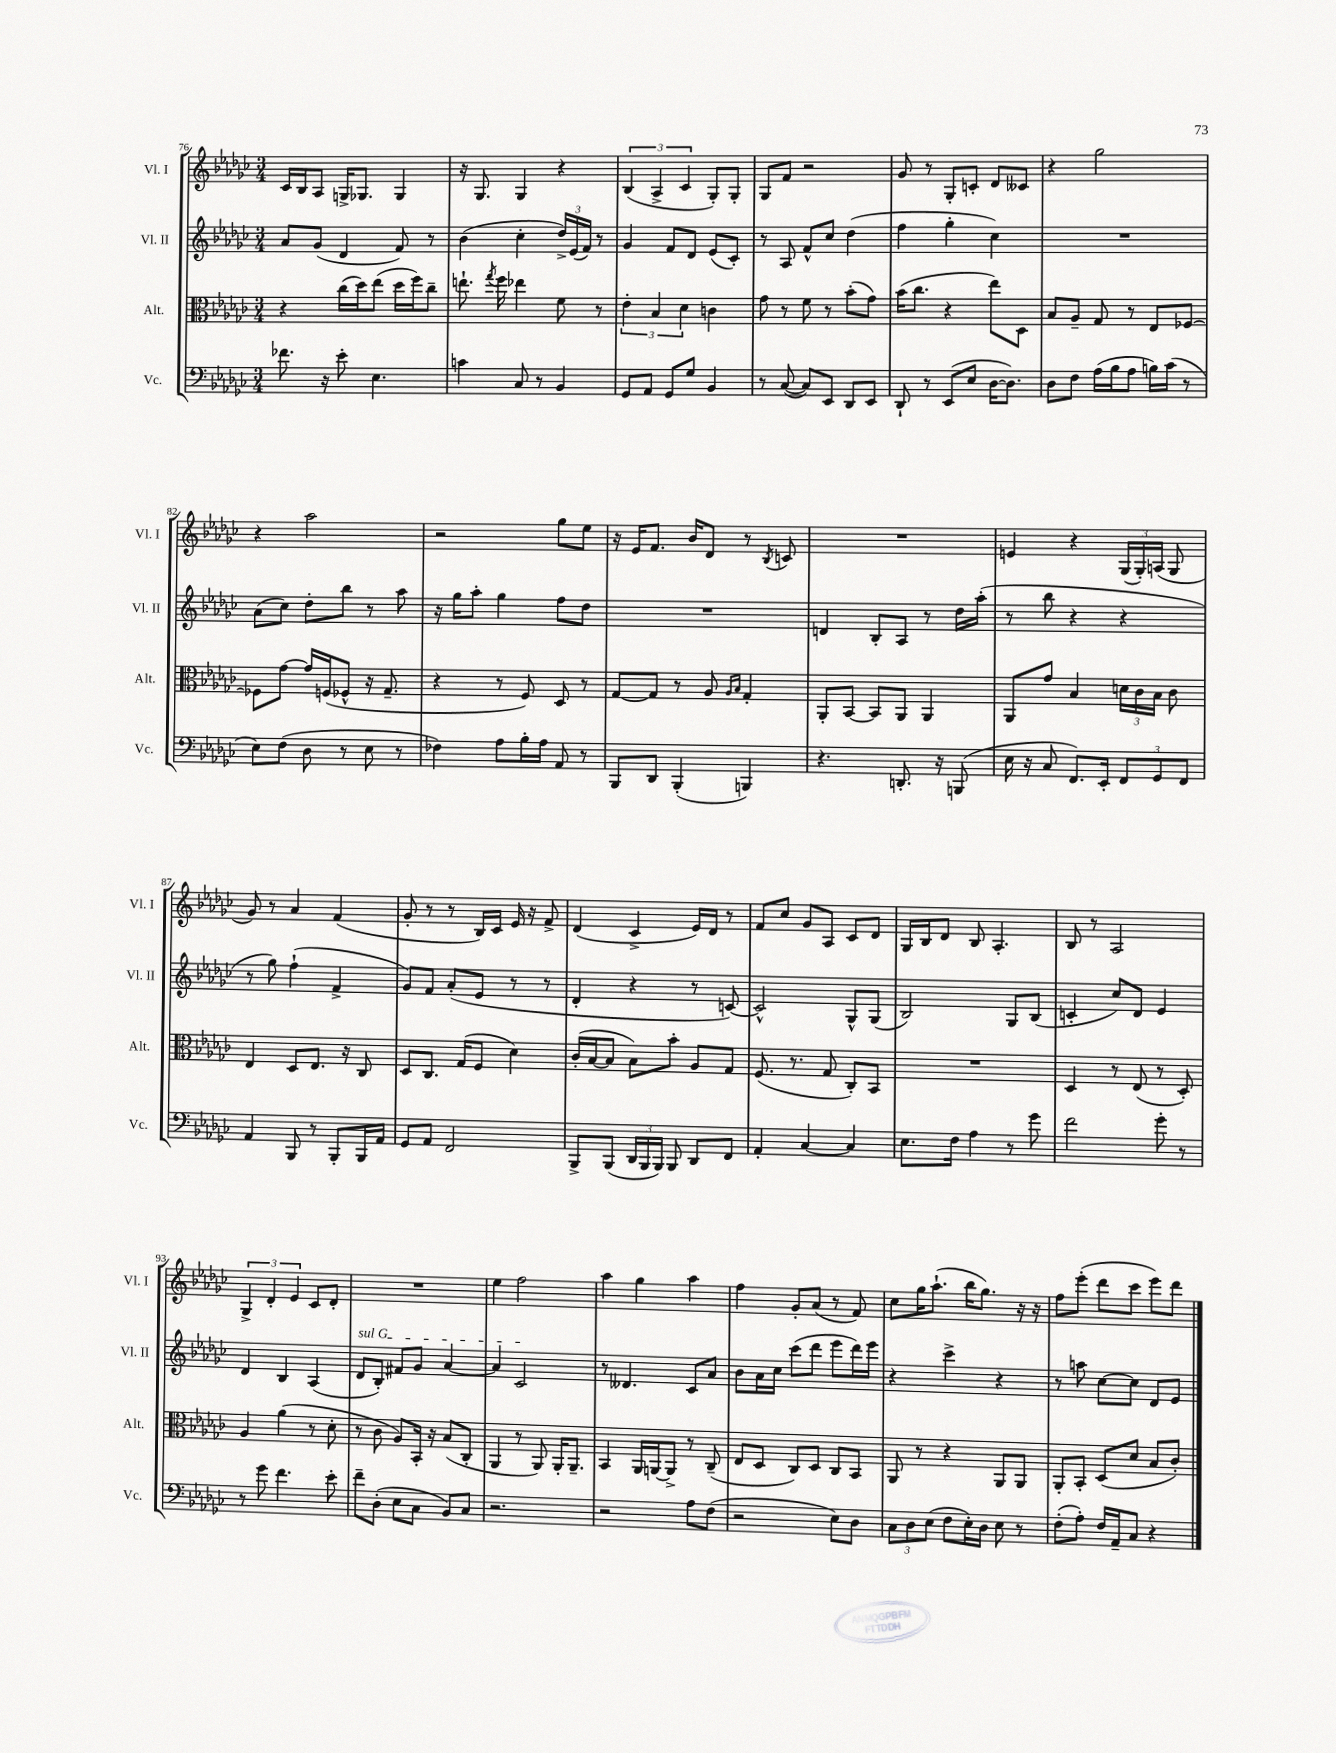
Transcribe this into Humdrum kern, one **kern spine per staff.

**kern	**kern	**kern	**kern
*part4	*part3	*part2	*part1
*staff4	*staff3	*staff2	*staff1
*I"Vc.	*I"Alt.	*I"Vl. II	*I"Vl. I
*I'Vc.	*I'Alt.	*I'Vl. II	*I'Vl. I
*clefF4	*clefC3	*clefG2	*clefG2
*k[b-e-a-d-g-c-]	*k[b-e-a-d-g-c-]	*k[b-e-a-d-g-c-]	*k[b-e-a-d-g-c-]
*M3/4	*M3/4	*M3/4	*M3/4
=76	=76	=76	=76
8.f-X\	4r	8a-/L	16c-/LL
.	.	.	16B-/J
.	.	(8g-/J	8A-/J
16r	.	.	.
8e-'\	(16cc-\LL	4d-/	16Gn^/KL
.	16dd-\J)	.	8.G-X/J
4.E-\	(8ee-\J	.	.
.	16dd-\LL	8f/)	4G-/
.	16ff\J)	.	.
.	8cc-~\J	8r	.
=77	=77	=77	=77
4cn\	8.een`\	(4b-\	16r
.	.	.	8.G-/
.	8qgg-/	.	.
.	16ff\	.	.
8C-/	4ee-X\	4cc-'\	4G-/
8r	.	.	.
4BB-/	8f\	24dd-^/LL)	4r
.	.	(24e-/	.
.	.	24f/JJ)	.
.	8r	8r	.
=78	=78	=78	=78
8GG-/L	6e-'\	4g-/	(6B-/
8AA-/J	.	.	.
.	6B-/	.	6A-^/
8GG-/L	.	8f/L	.
.	6d-\	.	6c-/
8G-/J	.	8d-/J	.
4BB-/	4cn\	(8e-/L	8G-'/L)
.	.	8c-'/J)	8G-'/J
=79	=79	=79	=79
8r	8g-\	8r	8G-/L
([8C-/	8r	8A-/	8f/J
8C-/L])	8f\	8f^^/L	2r
8EE-/J	8r	8cc-/J	.
8DD-/L	(8b-'\L	(4dd-\	.
8EE-/J	8g-\J)	.	.
=80	=80	=80	=80
8DD-`/	(16b-\KL	4ff\	8g-/
.	8.cc-\J	.	.
8r	.	.	8r
(8EE-/L	4r	4gg-'\	8G-'/L
8E-/J	.	.	8cn'/J
[16D-\KL	8ee-\L)	4cc-\)	8d-/L
8.D-\J])	.	.	.
.	8D-\J	.	8c--X/J
=81	=81	=81	=81
8D-\L	8B-/L	2.r	4r
8F\J	8A-~/J	.	.
(16A-\LL	8G-/	.	2gg-\
16B-\J	.	.	.
8A-\J	8r	.	.
16Bn\LL)	8E-/L	.	.
(16c-\JJ	.	.	.
8r	[8F-X/J	.	.
!!LO:LB:g=z
=82	=82	=82	=82
8E-\L)	8F-X\L]	(8a-\L	4r
(8F\J	[8g-\J	8cc-\J)	.
8D-\	16g-/LL]	8dd-'\L	2aa-\
.	(16Fn/J	.	.
8r	8F-X^^/J	8bb-\J	.
8E-\	16r	8r	.
.	8.G-~/	.	.
8r	.	8aa-\	.
=83	=83	=83	=83
4F-X\)	4r	16r	2r
.	.	16gg-\KL	.
.	.	8aa-'\J	.
8A-\L	8r	4gg-\	.
16B-'\L	8F/)	.	.
16A-\JJ	.	.	.
8AA-/	8D-/	8ff\L	8gg-\L
8r	8r	8dd-\J	8ee-\J
=84	=84	=84	=84
8BBB-/L	[8G-/L	2.r	16r
.	.	.	16e-/KL
8DD-/J	8G-/J]	.	8.f/J
(4BBB-'/	8r	.	.
.	.	.	16b-/KL
.	8A-/	.	8d-/J
.	16qqA-/LL	.	.
.	16qqB-/JJ	.	.
4BBBn/)	4G-'/	.	8r
.	.	.	8qB-/
.	.	.	8cn/
=85	=85	=85	=85
4.r	8AA-'/L	4dn/	2.r
.	[8BB-/J	.	.
.	8BB-/L]	8B-'/L	.
8.DDn'/	8AA-/J	8A-/J	.
.	4AA-/	8r	.
16r	.	.	.
(8BBBn/	.	16dd-\LL	.
.	.	(16aa-'\JJ	.
=86	=86	=86	=86
16E-\	8AA-/L	8r	4en/
16r	.	.	.
8C-/	8g-/J	8bb-\	.
8.FF/L)	4B-/	4r	4r
16EE-'/Jk	.	.	.
12FF/L	24dn\LL	4r	(24G-/LL
.	24c-\	.	24G-'/)
12GG-/	24B-\JJ	.	(24An/JJ
.	8c-\	.	8G-/
12FF/J	.	.	.
!!LO:LB:g=z
=87	=87	=87	=87
4AA-/	4E-/	8r	8g-/)
.	.	8gg-\)	8r
8BBB-/	8D-/L	(4ff`\	4a-/
8r	8.E-/J	.	.
8BBB-'/L	.	4f^/	(4f/
.	16r	.	.
16BBB-/L	8C-/	.	.
16AA-/JJ	.	.	.
=88	=88	=88	=88
8GG-/L	8D-/L	8g-/L)	8g-'/
8AA-/J	8.C-/J	8f/J	8r
2FF/	.	(8a-'/L	8r
.	(16G-/KL	.	.
.	8F/J	8e-/J	16B-/LL)
.	.	.	16c-/JJ
.	4d-\)	8r	16e-/
.	.	.	16r
.	.	8r	8f^/
=89	=89	=89	=89
8BBB-^/L	(16c-'/LL	4d-'/	(4d-/
.	[16B-/J	.	.
(8BBB-/J	8B-/J]	.	.
24DD-/LL	8B-\L)	4r	4c-^/
24BBB-/	.	.	.
24BBB-/JJ)	.	.	.
8BBB-/	8b-'\J	.	.
8DD-/L	8A-/L	8r	16e-/LL)
.	.	.	16d-/JJ
8FF/J	8G-/J	[8cn/)	8r
=90	=90	=90	=90
4AA-'/	(8.F/	2c^^/]	8f/L
.	.	.	8cc-/J
.	8.r	.	.
[4C-/	.	.	8g-/L
.	8G-/	.	8A-/J
4C-/]	8C-'/L)	8G-^^/L	8c-/L
.	8BB-/J	(8G-/J	8d-/J
=91	=91	=91	=91
8.E-\L	2.r	2B-/)	16G-/LL
.	.	.	16B-/J
.	.	.	8d-/J
16F\Jk	.	.	.
4A-\	.	.	8B-/
.	.	.	4.A-'/
8r	.	8G-/L	.
8g-\	.	(8B-/J	.
=92	=92	=92	=92
2f\	4D-/	4cn'/	8B-/
.	.	.	8r
.	8r	8cc-/L)	2A-/
.	(8E-/	8d-/J	.
8g-'\	8r	4e-/	.
8r	8D-'/)	.	.
!!LO:LB:g=z
=93	=93	=93	=93
8r	4A-/	4d-/	6G-^/
8g-\	.	.	.
.	.	.	6d-'/
4.f\	(4a-\	4B-/	.
.	.	.	6e-/
.	8r	(4A-/	8c-/L
8e-'\	8d-'\	.	8d-'/J
=94	=94	=94	=94
!	!	!LO:TX:a:i:t=sul G	!
8f~\L	8r	8d-/L	2.r
(8D-'\J	8c-\	8B-'/J)	.
8E-\L	8A-/L)	8f#X/L	.
8C-\J	16BB-'/Jk	8g-/J	.
.	16r	.	.
8BB-/L)	(8B-/L	[4a-/	.
8C-/J	8C-'/J	.	.
=95	=95	=95	=95
2.r	4AA-/	4a-/]	4ee-\
.	8r	2c-/	2ff\
.	8AA-/)	.	.
.	16AA-'/KL	.	.
.	8.AA-~/J	.	.
=96	=96	=96	=96
2r	4BB-/	8r	4aa-\
.	.	4.d--X/	.
.	16AA-/LL	.	4gg-\
.	[16AAn/J	.	.
.	8AA^/J]	.	.
8A-\L	8r	8c-/L	4aa-\
(8F\J	(8C-~/	8a-/J	.
=97	=97	=97	=97
2r	8E-/L	8b-\L	4ff\
.	8D-/J	16a-\L	.
.	.	16cc-\JJ	.
.	8C-/L)	(8ccc-\L	8g-'/L
.	8D-/J	8ddd-\J	(8a-/J
8E-\L)	8C-/L	8eee-\L	8r
8D-\J	8BB-/J	16ddd-\L)	8f/)
.	.	16eee-\JJ	.
=98	=98	=98	=98
12C-\L	8AA-/	4r	8cc-\L
12D-\	.	.	.
.	8r	.	16gg-\K
(12E-\J	.	.	.
.	.	.	(8.aa-`\J
8F\L	4r	4ccc-^\	.
16E-'\L)	.	.	16bb-\KL
16D-\JJ	.	.	8.gg-\J)
8E-\	8AA-/L	4r	.
8r	8AA-/J	.	16r
.	.	.	16r
=99	=99	=99	=99
(8F'\L	8AA-'/L	8r	8ff\L
8A-'\J)	8BB-'/J	8aan\	(8eee-'\J
16F/LL	(8D-/L	[8cc-\L	8ddd-\L
16AA-~/J	.	.	.
8C-/J	8d-/J	8cc-\J]	8ccc-\J
4r	8B-/L	8d-/L	8eee-\L)
.	8c-'/J)	8e-/J	8ddd-\J
==	==	==	==
*-	*-	*-	*-
